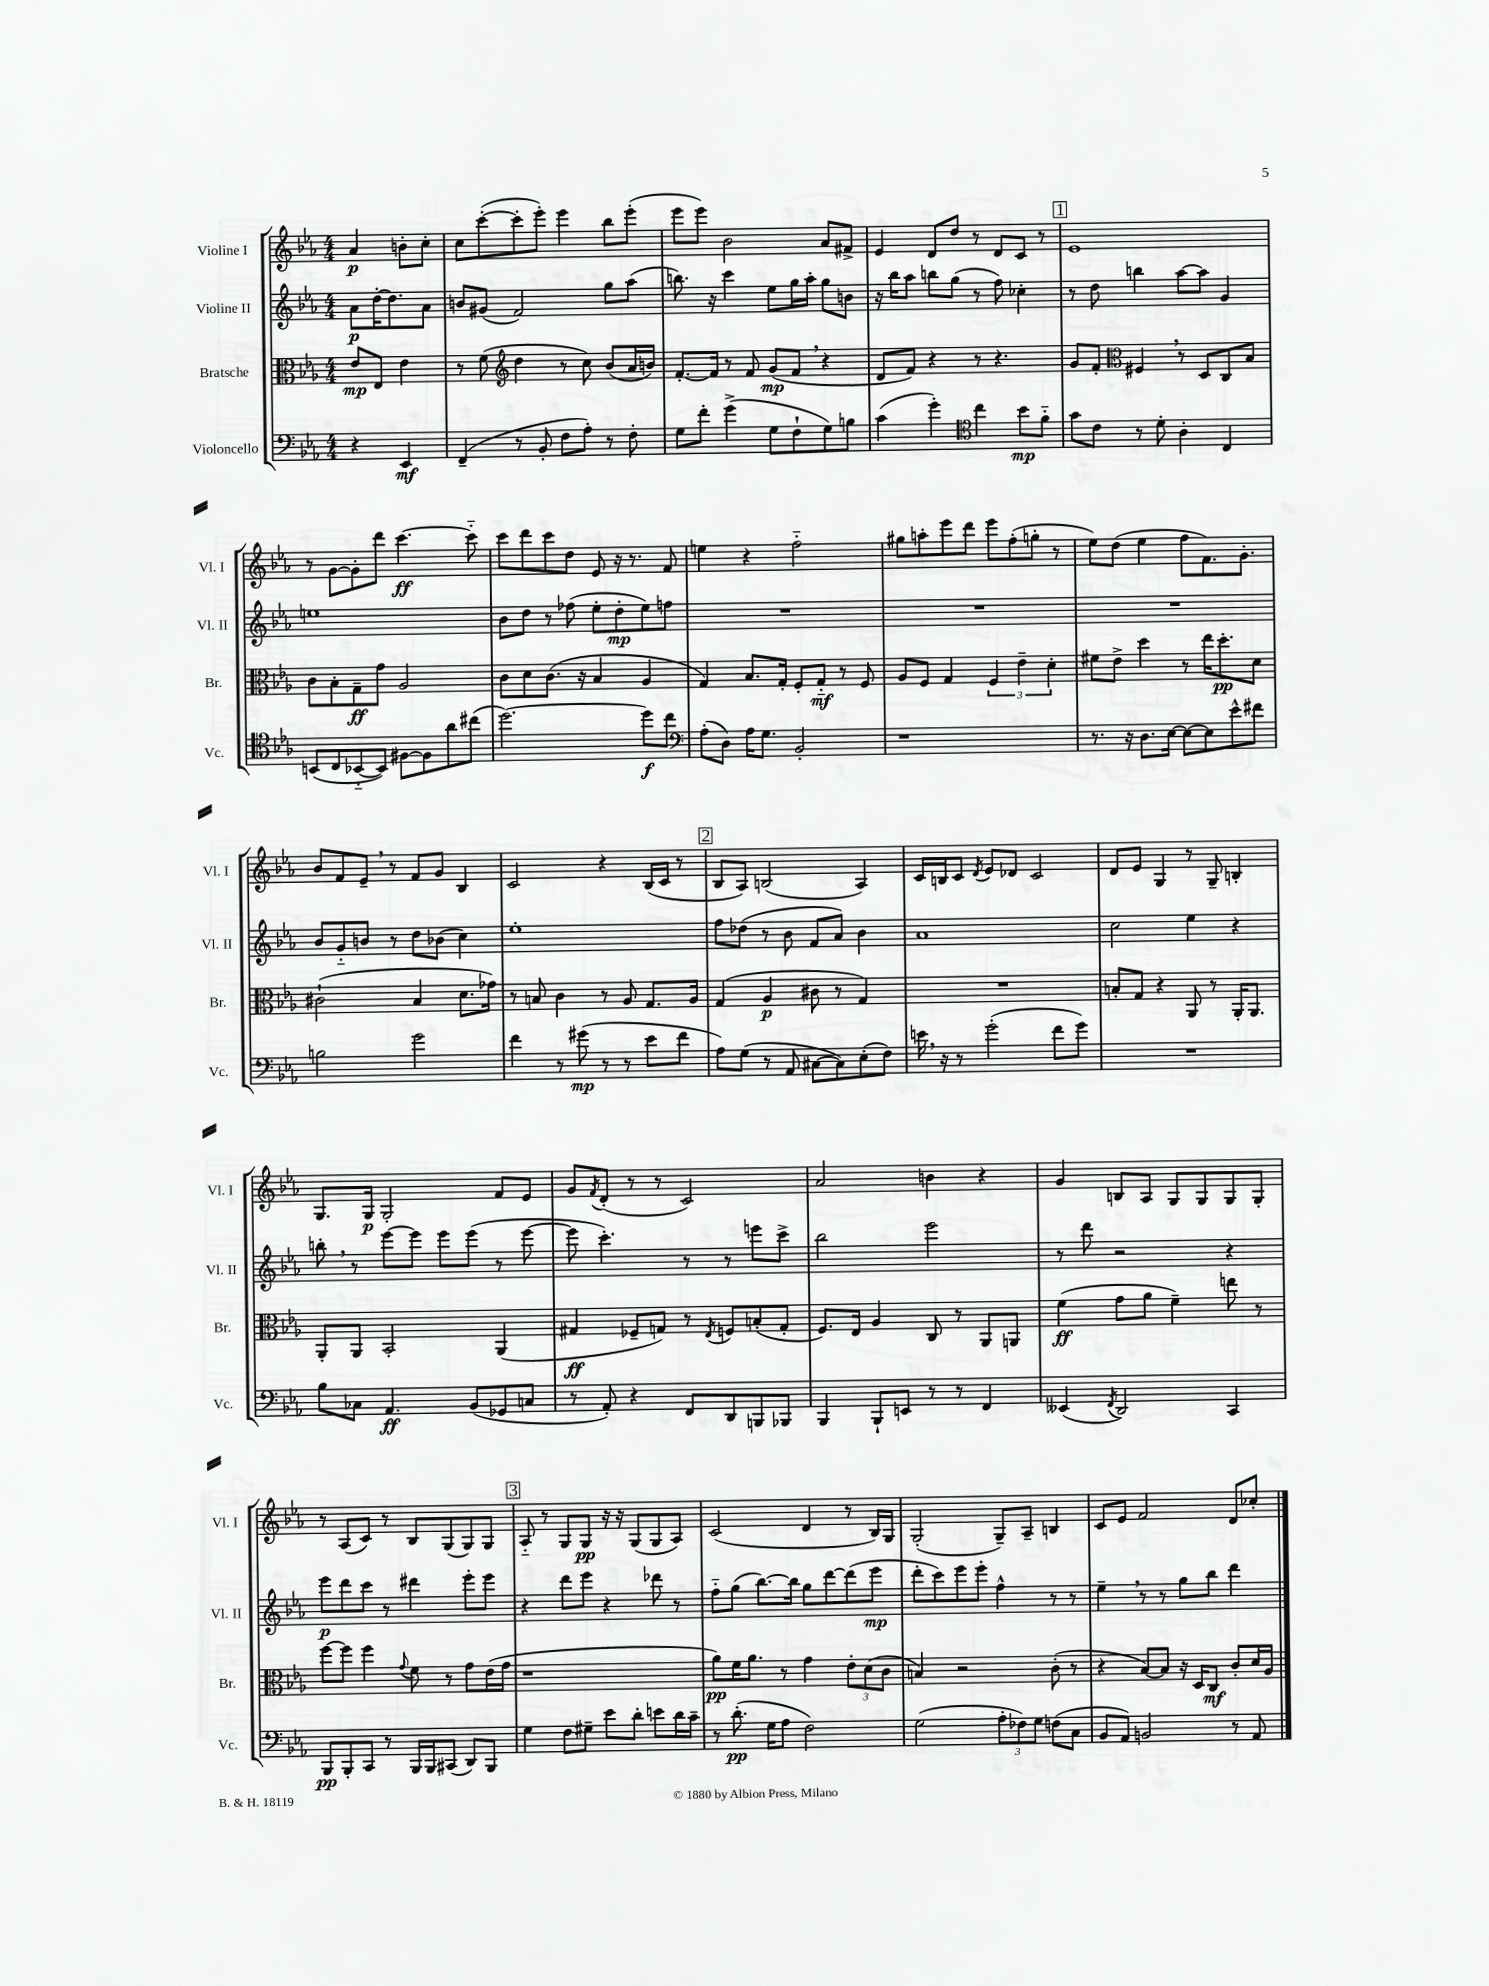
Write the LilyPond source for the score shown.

<<
\new StaffGroup <<
\new Staff = "s0" \with { instrumentName = "Violine I" shortInstrumentName = "Vl. I" } {
    \clef treble \key ees \major \numericTimeSignature \time 4/4 \partial 2
    aes'4\p b'8-. c''8-. |
    c''8 c'''8~-.( c'''8-. ees'''8-.) ees'''4 bes''8 ees'''8-.( |
    ees'''8 ees'''8) bes'2 aes'8 fis'8-> |
    ees'4 d'8 d''8 r8 d'8 c'8 r8 |
    \mark \markup { \box "1" } ees'1 |
    r8 g'8~ g'8-. d'''8 c'''4.~\ff c'''8-_ |
    c'''8 d'''8 c'''8 d''8 ees'8 r16 r8. f'8 |
    e''4 r4 f''2-_ |
    gis''8 a''8-. ees'''8 d'''8 ees'''8 f''8-.( g''8-. r8 |
    ees''8) d''8( ees''4 f''8 f'8.) g'8.-. |
    bes'8 f'8 ees'8-- \breathe r8 f'8 g'8 bes4 |
    c'2 r4 bes16( c'16 r8 |
    \mark \markup { \box "2" } bes8 aes8) b2( aes4) |
    c'16 b16 c'8 \acciaccatura { d'8 } ees'8 des'8 c'2 |
    d'8 ees'8 g4 r8 g8-- b4-. |
    g8. g16\p g2-. f'8 ees'8 |
    g'8 \acciaccatura { f'8 } d'8-.( r8 r8 c'2) |
    aes'2 b'4 r4 |
    g'4 b8 aes8 g8 g8 g8 g8-. |
    r8 aes8( c'8) r8 bes8 g8( g8) g8 |
    \mark \markup { \box "3" } aes8-_ r8 g8 g8\pp r16 r16 g8( g8 aes8) |
    c'2( d'4 r8 bes16) g16 |
    g2-.( g8--) aes8-- b4 |
    c'8 ees'8 f'2 d'8 ces''8-. \bar "|." |
}
\new Staff = "s1" \with { instrumentName = "Violine II" shortInstrumentName = "Vl. II" } {
    \clef treble \key ees \major \numericTimeSignature \time 4/4 \partial 2
    aes'8\p d''16~-. d''8. aes'8 |
    b'8 gis'8( f'2) g''8 aes''8( |
    b''8.) r16 c'''4 ees''8 g''16 aes''16-. g''8 b'8 |
    r16 bes''16 aes''8 b''8 g''8( r8 f''8) ces''4-. |
    \mark \markup { \box "1" } r8 d''8 b''4 aes''8~ aes''8 g'4 |
    e''1 |
    bes'8 d''8 r8 fes''8( ees''8-. d''8-.\mp ees''8) f''8 |
    R1 |
    R1 |
    R1 |
    bes'8 g'8-_ b'8 r8 d''8 bes'8( c''4) |
    ees''1-. |
    \mark \markup { \box "2" } f''8 des''8( r8 bes'8 f'8 aes'8) bes'4 |
    aes'1 |
    c''2 ees''4 r4 |
    b''8-. \breathe r8 ees'''8~ ees'''8 ees'''8 ees'''8( r8 ees'''8~ |
    ees'''8 c'''4.-.) r8 r8 e'''8 c'''8-> |
    bes''2 ees'''2 |
    r8 d'''8 r2 r4 |
    ees'''8\p d'''8 c'''8 r8 dis'''4 ees'''8-. ees'''8 |
    \mark \markup { \box "3" } r4 d'''8 ees'''8 r4 des'''8 r8 |
    f''8-_ g''8( bes''8.~) bes''16 g''8 d'''8~ d'''8( ees'''8\mp |
    d'''8-. c'''8) ees'''8 ees'''8-. f''4-^ r8 r8 |
    ees''4-- \breathe r8 r8 g''8 bes''8 d'''4 \bar "|." |
}
\new Staff = "s2" \with { instrumentName = "Bratsche" shortInstrumentName = "Br." } {
    \clef alto \key ees \major \numericTimeSignature \time 4/4 \partial 2
    ees'8\mp ees8 ees'4 |
    r8 f'8( \clef treble d''4 r8 c''8) bes'8( aes'16 b'16) |
    f'8.~-. f'16 r8 f'8 g'8\mp( f'8 \breathe r4 |
    d'8 f'8) r4 r8 r4. |
    \mark \markup { \box "1" } g'8 f'8-. \clef alto fis4 \breathe r8 d8 c8 bes8 |
    c'8 bes8-. g8--\ff g'8 aes2 |
    c'8 d'8 c'8.( r16 bes4 aes4 |
    g4) bes8. g16-. f8-. g8-_\mf r8 f8 |
    aes8 f8 g4 \tuplet 3/2 { f4 ees'4-- d'4-. } |
    fis'8 ees'8-> d''4 r8 ees''16 d''8.-.\pp d'8 |
    cis'2-!( bes4 d'8. ges'16) |
    r8 b8 c'4 r8 aes8 g8. aes16 |
    \mark \markup { \box "2" } g4( aes4\p cis'8 r8 g4) |
    R1 |
    b8-. g8 r4 aes,8 r8 aes,16-. aes,8. |
    aes,8-. aes,8 bes,2-. aes,4( |
    gis4\ff fes8-- g8) r8 \acciaccatura { ees8 } f8 b8-.( g8-. |
    f8.) ees16 aes4 c8 r8 aes,8 a,8 |
    f'4\ff( g'8 aes'8 f'4--) e''8 r8 |
    f''8~ f''8 f''4 \appoggiatura { g'8 } f'8 r8 g'8 ees'16( g'16 |
    \mark \markup { \box "3" } r1 |
    aes'8\pp) f'16 aes'8. r8 g'4 \tuplet 3/2 { ees'8-. d'8( c'8 } |
    b4) r2 c'8-.( r8 |
    r4 bes8~) bes8 r16 d16 c8\mf c'8-. d'16 aes16 \bar "|." |
}
\new Staff = "s3" \with { instrumentName = "Violoncello" shortInstrumentName = "Vc." } {
    \clef bass \key ees \major \numericTimeSignature \time 4/4 \partial 2
    r4 ees,4\mf |
    f,4--( r8 bes,8-. f8 aes8-.) r8 f8-. |
    g8 f'8-. g'4->( g8 f8-! g8) b8 |
    c'4( g'4-.) \clef tenor c''4 bes'8\mp f'8-_ |
    \mark \markup { \box "1" } g'8 c'8 r8 d'8-. aes4-. c4 |
    b,8( c8 bes,8~-_ bes,8) fis8~ fis8 aes'8 cis''8( |
    d''2.~) d''8\f c''8 |
    \clef bass aes8-.( d8) aes16 g8. bes,2-. |
    r1 |
    r8. r16 d8. ees16~ ees8~ ees8 ees'8-^ fis'8 |
    b2 g'2 |
    f'4 r8 gis'8\mp( r8 r8 ees'8 f'8 |
    \mark \markup { \box "2" } aes8) g8( r8 aes,8 cis8~ cis8) ees8-.( f8) |
    e'16 \breathe r16 r8 g'2-.( f'8 g'8) |
    R1 |
    bes8 ces8 aes,4.\ff bes,8( ges,8 c8 |
    r8 aes,8-.) r4 f,8 d,8 b,,8 bes,,8 |
    bes,,4 bes,,8-! e,8 r8 r8 f,4 |
    eeses,4( \acciaccatura { f,8 } d,2) c,4 |
    bes,,8\pp bes,,8-. c,8 r8 bes,,16 bes,,16 cis,8( d,8) bes,,8 |
    \mark \markup { \box "3" } g4 f8 gis8-- ees'8 d'8-. e'8 d'16 c'16-- |
    r8 d'8.-.\pp( g16 aes8 f2) |
    g2( \tuplet 3/2 { aes8-. fes8) g8 } f8( c8 |
    bes,8 aes,8) b,2 r8 aes,8 \bar "|." |
}
>>
>>
\layout { \context { \Score \remove "Bar_number_engraver" } }
